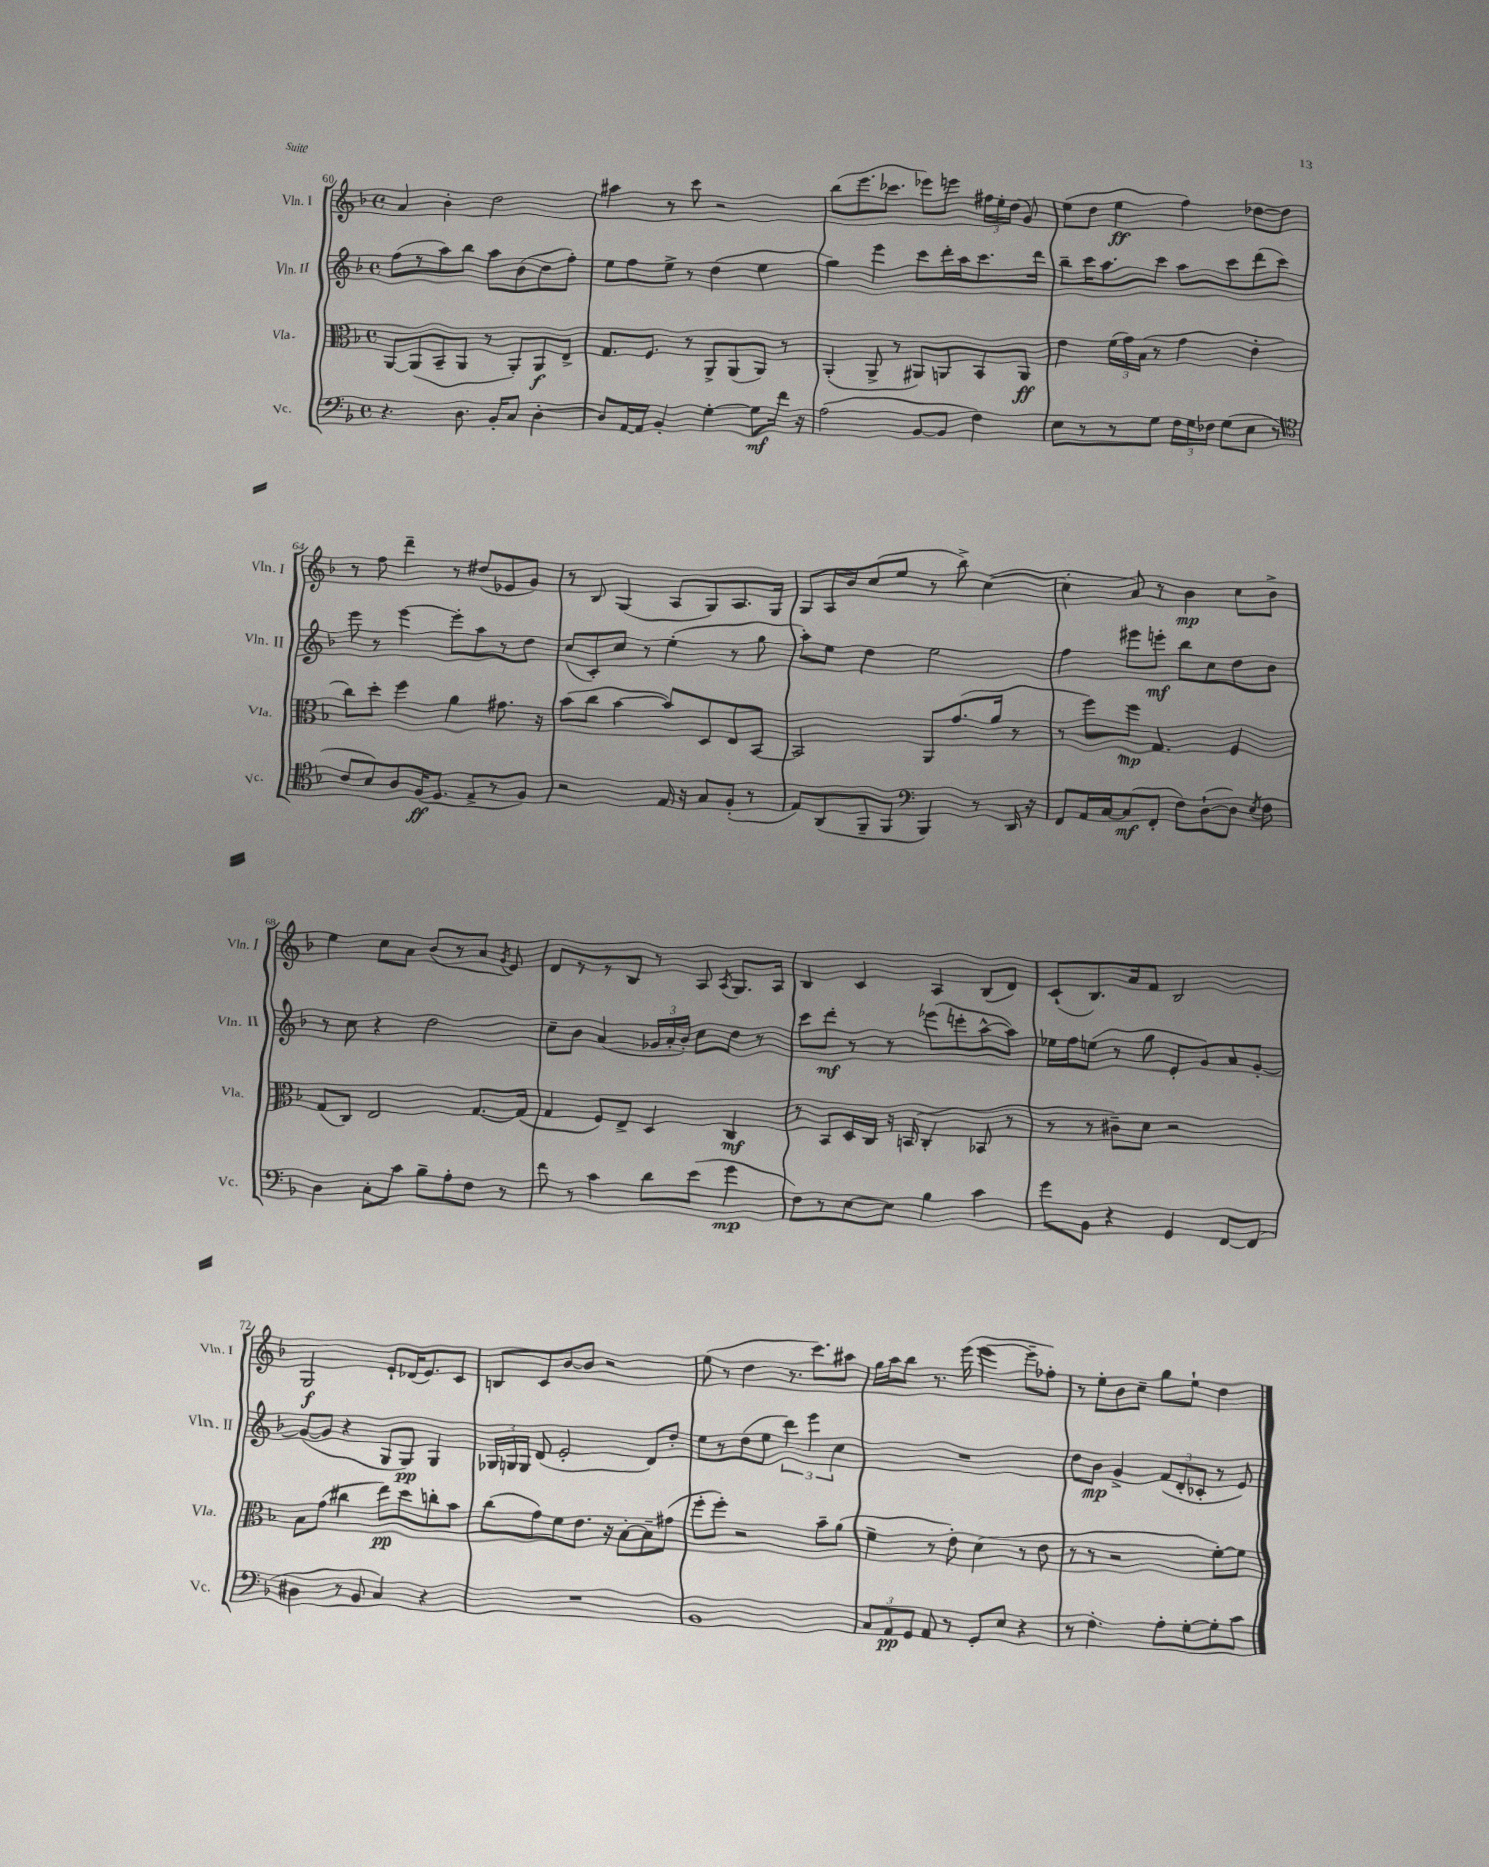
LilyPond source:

<<
\new StaffGroup <<
\new Staff = "s0" \with { instrumentName = "Vln. I" shortInstrumentName = "Vln. I" } {
    \clef treble \key f \major \defaultTimeSignature \time 4/4
    \autoBeamOff a'4 bes'4-. d''2 |
    ais''4 r8 c'''8 r2 |
    bes''8[( e'''8. ces'''8.] ees'''8[) e'''8] \tuplet 3/2 { fis''16[ e''16-. d''16]( } g'8) |
    e''8[( d''8] e''4\ff f''4) des''8[~ des''8] |
    r8 f''8 d'''4-- r8 dis''8[( ees'8 g'8]) |
    r8 bes8 g4( a8[ g8) a8. g16] |
    g8[ a16 bes'16 c''8( e''8] r8 bes''8->) c''4~( |
    c''4-. a'8) r8 bes'4\mp c''8[ bes'8]-> |
    e''4 c''8[ a'8] bes'8[( r8 a'8] \acciaccatura { g'8 } e'8) |
    d'8[ r8 r8 bes8] r8 a8 \acciaccatura { a8 } g8.[ a16] |
    bes4 c'4 a4 bes8[( d'8]) |
    c'8[-!( bes8.) a'16 f'8] bes2 |
    g2\f e'8[-! des'16( e'8.) c'8] |
    b8[ c'8 bes'8~ bes'8] r2 |
    e''8( r8 d''4 r8. c'''8.[) ais''8] |
    g''16[ a''16 bes''8] r8. e'''16( e'''4~ e'''8[-- fes''8]-.) |
    r8 e''8[-. bes'8 c''8]-- g''8[ e''8]-! d''4 \bar "|." |
}
\new Staff = "s1" \with { instrumentName = "Vln. II" shortInstrumentName = "Vln. II" } {
    \clef treble \key f \major \defaultTimeSignature \time 4/4
    \autoBeamOff f''8[( r8 a''8) bes''8] a''8[ bes'8( d''8 f''8]-.) |
    e''8[ f''8 e''8]-> r8 d''4( e''4 |
    g''4) e'''4 c'''8[ d'''16-. a''16 c'''8. d'''16] |
    bes''8[-- c'''16 a''8. c'''8] a''8[ c'''8 d'''8( c'''8]) |
    e'''8 r8 e'''4~ e'''8[-. a''8 r8 d''8] |
    c''8[( c'8-.) c''8] r8 e''4-.( r8 g''8 |
    a''8[-.) e''8] d''4 e''2 |
    f''4 eis'''8[ e'''8]-.\mf bes''8[ c''8 d''8 bes'8] |
    r8 c''8 r4 d''2 |
    c''8[-- bes'8] a'4( \tuplet 3/2 { ges'16[ a'16-. bes'16]-.) } c''8[ d''8] r8 |
    c'''8[ d'''8]-.\mf r8 r8 ees'''8[( e'''8-. a''8~-^ a''8]) |
    ees''16[ f''16 e''8]( r8 g''8 e'8[-. g'8) a'8 g'8]~-. |
    g'8[~( g'8] r4 g8[ g8]\pp) g4 |
    \tuplet 3/2 { ges16[ g16 g16] } d'8( e'2-. d'8[) d''8]-. |
    e''8[ r8 d''8( e''8] \tuplet 3/2 { d'''4) e'''4 c''4 } |
    R1 |
    d''8[ bes'8]\mp g'4-> \tuplet 3/2 { f'8[( d'8-. ces'8]-. } r8 e'8) \bar "|." |
}
\new Staff = "s2" \with { instrumentName = "Vla." shortInstrumentName = "Vla." } {
    \clef alto \key f \major \defaultTimeSignature \time 4/4
    \autoBeamOff a,8[~ a,8( bes,8-- a,8] r8 a,8[-.) a,8\f e8]-> |
    g8.[ f8.] r8 a,8[-> a,8( a,8]) r8 |
    a,4-.( a,8-> r8 ais,8[) a,8 bes,8 a,8]\ff |
    e'4 \tuplet 3/2 { f'16[( g'16) bes16]( } r8 g'4 e'4-. |
    c''8[) d''8]-. f''4 a'4 gis'8. r16 |
    bes'8[( c''8] bes'4~ bes'8[) d8 e8 bes,8]~ |
    bes,2 a,8[ g'8.( a'16] r8 |
    r8 f''8[) f''8]\mp g4. f4 |
    g8[( c8]) e2 g8.[~ g16]( |
    g4 f8[) e8]-> d4 c4\mf |
    r8 bes,8[ d16 c16] r16 b,16( c4-. bes,8 r8 |
    r8 r8 cis'8[--) d'8] r2 |
    bes8[ g'8]( cis''4 e''8[\pp) d''8 c''8-. bes'8] |
    c''8[( g'8) f'8 e'8.] r16 bes8[~-. bes8-- gis'8]( |
    f''8[-. f''8]-.) r2 bes'8[-- a'8]( |
    f'4-- r8 e'8-.) d'4( r8 e'8 |
    r8 r8 r2 f'8[~-.) f'8] \bar "|." |
}
\new Staff = "s3" \with { instrumentName = "Vc." shortInstrumentName = "Vc." } {
    \clef bass \key f \major \defaultTimeSignature \time 4/4
    \autoBeamOff r4. d8. bes,16[-. c8] d4~-. |
    d8[ a,16~ a,16] bes,4-. g4~-. g8[\mf f'16] r16 |
    a2( bes,8[~ bes,8] f4) |
    e8[ r8 r8 g8] \tuplet 3/2 { f16[ g16 fes16] } g8[( e8] r8 |
    \clef tenor c'8[ bes8) a8 f16\ff( d8.] e8[-> r8 f8]) |
    r2 e16 r16 g8[ f8]-.( r8 |
    e8[) a,8( f,8-- f,8] \clef bass bes,,4) r8 d,16 r16 |
    f,8[ a,16 c16~ c8\mf( f,8]-. f8[) d8~-!( d8]) \acciaccatura { e8 } f8 |
    d4 c8[-. c'8] bes8[-- a8-. f8] r8 |
    f'8 r8 c'4 d'8[ e'8]( g'4\mp |
    f8[) r8 e8~ e8] bes4 c'4 |
    g'8[ bes,8] r4 g,4 f,8[~ f,8]( |
    dis4 r8 bes,8 c4) r4 |
    R1 |
    bes,1 |
    \tuplet 3/2 { c8[ a,8\pp g,8] } a,8 r8 g,8[-. e8] r4 |
    r8 f4.-. a8[-. g8~-. g8-. c'8] \bar "|." |
}
>>
>>
\layout { \context { \Score currentBarNumber = #60 } }
